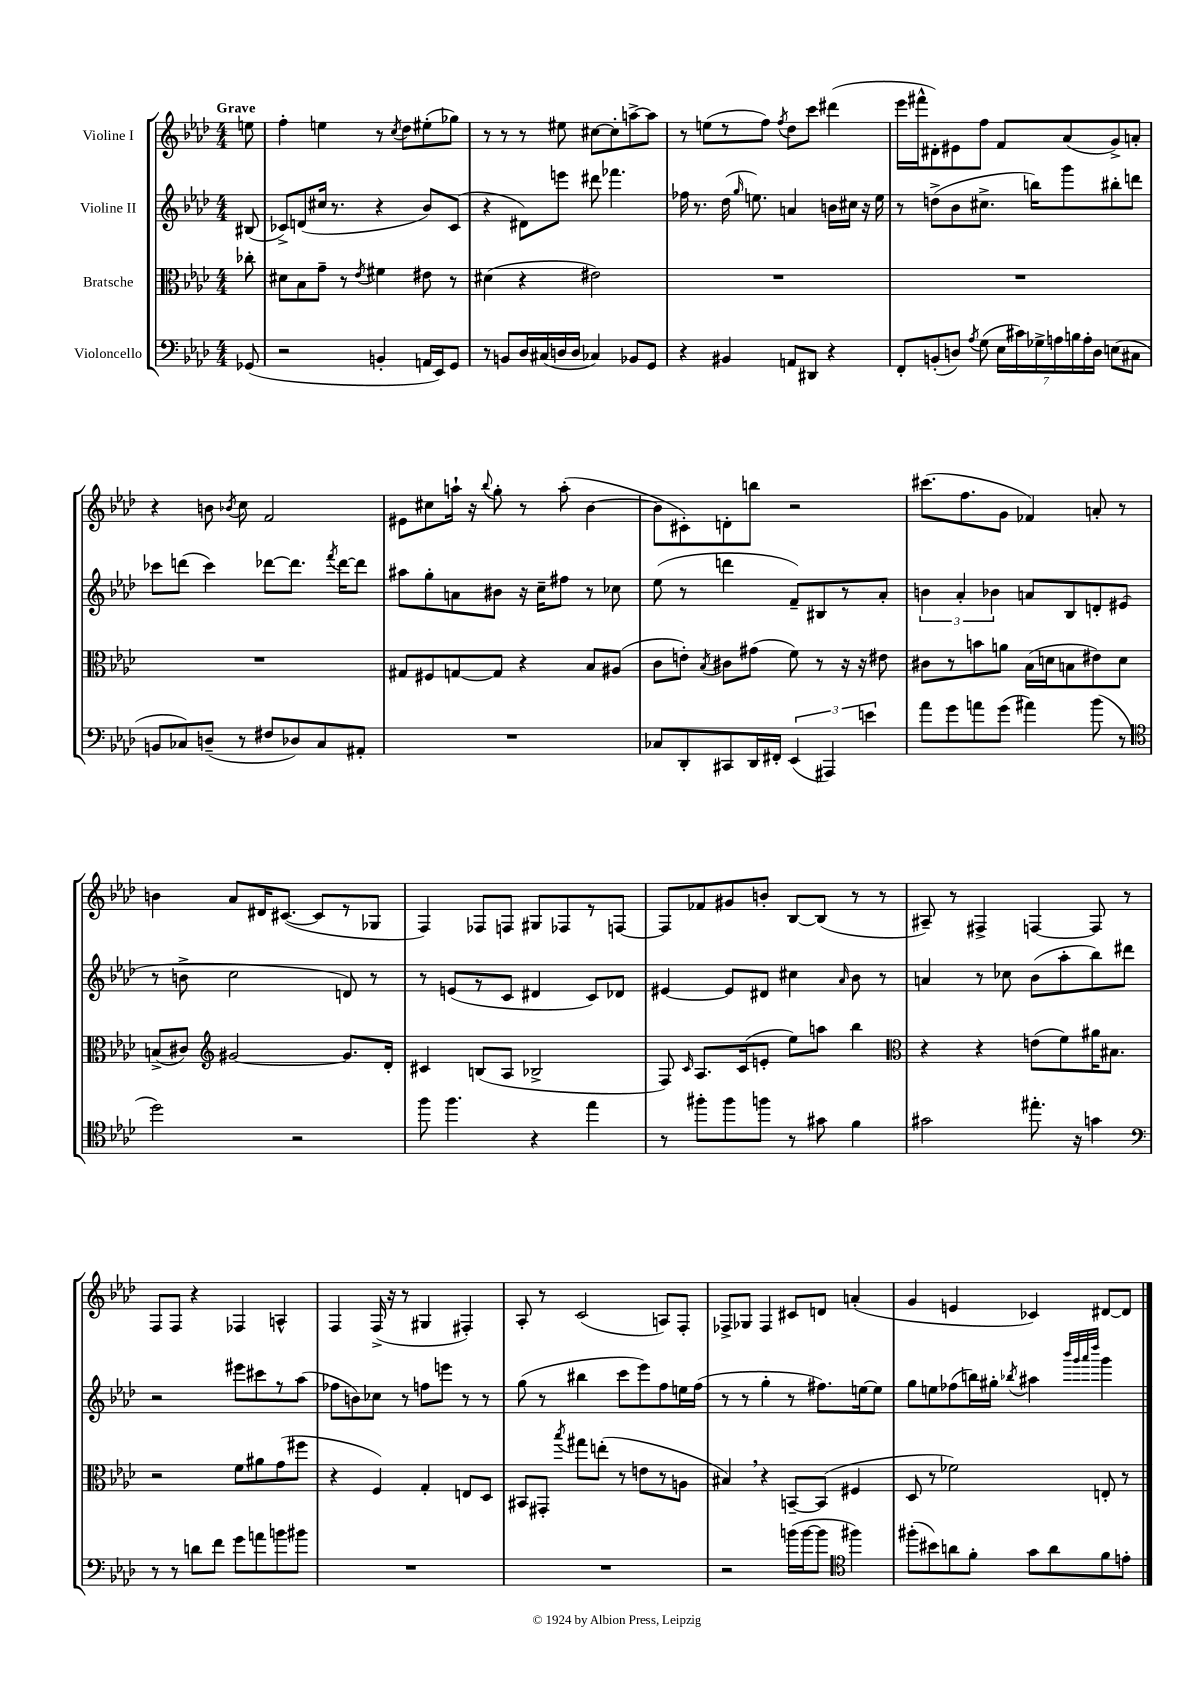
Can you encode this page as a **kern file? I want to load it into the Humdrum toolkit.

**kern	**kern	**kern	**kern
*part4	*part3	*part2	*part1
*staff4	*staff3	*staff2	*staff1
*I"Violoncello	*I"Bratsche	*I"Violine II	*I"Violine I
*clefF4	*clefC3	*clefG2	*clefG2
*k[b-e-a-d-]	*k[b-e-a-d-]	*k[b-e-a-d-]	*k[b-e-a-d-]
*M4/4	*M4/4	*M4/4	*M4/4
=	=	=	=
!	!	!	!LO:TX:a:B:t=Grave
(8GG-X/	8cc-X'\	(8B#X/	8een\
=1	=1	=1	=1
2r	8d#X\L	8c-X^/L)	4ff'\
.	8B-\	(8dn/	.
.	8g~\J	16cc#X/Jk	4een\
.	.	8.r	.
.	8r	.	.
.	8qe-/	.	.
4BBn'/	4f#X\	4r	8r
.	.	.	8qcc/
.	.	.	8dd-\L
16AAn/LL	8e#X\	8b-/L)	(8ee#X'\
16EE-/J)	.	.	.
8GG/J	8r	(8c-/J	8gg-X\J)
=2	=2	=2	=2
8r	(4d#X\	4r	8r
8BBn/L	.	.	8r
16D-/L	4r	8d#X\L)	8r
(16C#X/	.	.	.
16Dn/	.	8eeen\J	8ee#X\
16D/JJ	.	.	.
4C-X/)	2e#X\)	8ddd#X\	[8cc#X\L
.	.	4.fff-X\	8cc#'\]
8BB-X/L	.	.	[8aan^\
8GG/J	.	.	8aa\J]
=3	=3	=3	=3
4r	1r	16ff-X\	8r
.	.	8.r	.
.	.	.	(8een\L
4BB#X/	.	(16dd-\	8r
.	.	16qqgg/	.
.	.	8.een\)	.
.	.	.	8ff\J)
.	.	.	8qff/
8AAn/L	.	4an/	8dd-\L
8DD#X/J	.	.	8ccc\J
4r	.	16bn\LL	(4ddd#X\
.	.	16cc#X\JJ	.
.	.	16r	.
.	.	16ee\	.
=4	=4	=4	=4
8FF'/L	1r	8r	16eee-\LL
.	.	.	16fff#X^^\J
(8BBn'/	.	(8ddn^\L	8d#X'\)
8Dn/J)	.	8b-\	8e#X\
8qA-/	.	.	.
(8G\	.	8.cc#X^\J	8ff\J
28E-\LL	.	.	8f/L
28c#X\)	.	.	.
.	.	16bbn\KL)	.
28G-X^\	.	.	.
28An\	.	.	.
.	.	8ggg\	(8a-/
28Bn\	.	.	.
28A'\	.	.	.
28D\JJ	.	.	.
(8En\L	.	8bb#X'\	8g^/)
8C#X\J	.	8dddn\J	8an'/J
!!LO:LB:g=z
=5	=5	=5	=5
8BBn/L	1r	8ccc-X\L	4r
8C-X/)	.	(8dddn\J	.
(8Dn~/J	.	4ccc-\)	8bn\
.	.	.	8qb-X/
8r	.	.	8cc\
8F#X/L	.	[8ddd-X\L	2f/
8D-X/)	.	8.ddd-\J]	.
8C-/	.	.	.
.	.	8qfff/	.
.	.	[16ddd-\KL	.
8AA#X'/J	.	8ddd-\J]	.
=6	=6	=6	=6
1r	8G#X/L	8aa#X\L	8e#X\L
.	8F#X/	8gg'\	8cc#X\
.	[8Gn/	8an\	16aan`\Jk
.	.	.	16r
.	.	.	8qqbb-/
.	8G/J]	8b#X\J	8gg'\
.	4r	16r	8r
.	.	16cc~\KL	.
.	.	8ff#X\J	(8aa'\
.	8B-/L	8r	[4b-\
.	(8A#X/J	8cc-X\	.
=7	=7	=7	=7
8C-X/L	8c\L	(8ee-\	8b-\L]
8DD-'/	8en'\J)	8r	8c#X'\)
.	8qB-/	.	.
8CC#X/	8c#X\L	4dddn\	8dn'\
16DD-/L	(8g#X\J	.	8bbn\J
16FF#X'/JJ	.	.	.
(6EE-/	8f\)	8f~/L)	2r
.	8r	8B#X/	.
6AAA#X/)	.	.	.
.	16r	8r	.
.	16r	.	.
6en\	.	.	.
.	8e#X\	8a-'/J	.
=8	=8	=8	=8
8a-\L	8c#X\L	6bn\	(8.ccc#X\L
8g\	8r	.	.
.	.	6a-'/	.
.	.	.	8.ff\
8an\	8bn\	.	.
.	.	6b-X\	.
(8g\J	8an\J	.	8g\J
4a#X\)	(16B-\LL	8an/L	4f-X/)
.	16dn\J	.	.
.	8Bn\	8B-/	.
(8b-\	8e#X\)	8dn'/	8an'/
8r	8d\J	(8e#X/J	8r
!!LO:LB:g=z
=9	=9	=9	=9
*clefC4	*	*	*
2dd-\)	(8Bn^/L	8r	4bn\
.	8c#X/J)	8bn^\	.
*	*clefG2	*	*
.	[2g#X/	2cc\	8a-/L
.	.	.	16d#X/K
.	.	.	([8.c#X/J
2r	.	.	.
.	.	.	8c#/L]
.	8.g#/L]	8dn/)	8r
.	.	8r	8G-X/J
.	16d-'/Jk	.	.
=10	=10	=10	=10
8ff\	4c#X/	8r	4F/)
4.ff\	.	(8en/L	.
.	(8Bn/L	8r	8F-X/L
.	8A-/J	8c/J	8Fn/J
4r	2B-X^/	4d#X/	8G#X/L
.	.	.	8F-X/
4ee-\	.	8c/L)	8r
.	.	8d-X/J	[8Fn/J
=11	=11	=11	=11
8r	8F/)	[4e#X/	8F/L]
.	16qqc/	.	.
8ff#X'\L	8.A-/L	.	8f-X/
8ff#\	.	8e#/L]	8g#X/
.	(16c/k	.	.
8ffn\J	8en'/J	8d#X/J	8bn'/J
8r	8ee-\L)	4cc#X\	[8B-/L
8g#X\	8aan\J	.	(8B-/J]
.	.	16qqa-/	.
4f\	4bb-\	8b-\	8r
.	.	8r	8r
=12	=12	=12	=12
*	*clefC3	*	*
2g#X\	4r	4an/	8A#X~/)
.	.	.	8r
.	4r	8r	4F#X^/
.	.	8cc-X\	.
8.ee#X'\	(8en\L	(8b-\L	[4Fn/
.	8f\)	8aa-'\	.
16r	.	.	.
4gn\	16a#X\K	8bb-\)	8F/]
.	8.B#X\J	.	.
.	.	8ddd#X\J	8r
!!LO:LB:g=z
=13	=13	=13	=13
*clefF4	*	*	*
8r	2r	2r	8F/L
8r	.	.	8F/J
8dn\L	.	.	4r
8f\J	.	.	.
8g\L	8f\L	8eee#X\L	4F-X/
8an\	8a#X\	8ccc#X\	.
8bn\	(8g\	8r	4An^^/
8b#X\J	8ff#X\J	(8aa-\J	.
=14	=14	=14	=14
1r	4r	8ff-X\L	4F/
.	.	8bn\)	.
.	4F/)	8cc-X\J	(16F^/
.	.	.	16r
.	.	8r	8r
.	4G'/	8ffn\L	4G#X/
.	.	8eeen\J	.
.	8En/L	8r	4F#X'/)
.	8D-/J	8r	.
=15	=15	=15	=15
1r	8BB#X/L	(8gg\	8A-'/
.	8GG#X'/J	8r	8r
.	8qbb-/	.	.
.	8gg#X\L	4bb#X\	(2c/
.	(8een'\J	.	.
.	8r	8ccc\L	.
.	8en\L	8eee-\)	.
.	8r	8ff\	8An/L)
.	8An\J	16een\L	8F'/J
.	.	(16ff\JJ	.
=16	=16	=16	=16
2r	4B#X,/)	8r	8F-X^/L
.	.	8r	8G-X/J
.	4r	4gg'\	4F-/
(16bn\LL	[8BBn~/L	8r	8c#X/L
[16b\J	.	.	.
8b\J]	(8BB/J]	8.ff#X\L)	8dn/J
*clefC4	*	*	*
4ff#X\)	4F#X/	.	(4an'/
.	.	[16een\k	.
.	.	8ee\J]	.
=17	=17	=17	=17
(8ff#X'\L	8D-/	8gg\L	4g/
8b#X\)	8r	8een\	.
8an\	2f-X\)	(8ff-X\	4en/
8f'\J	.	16bbn\L)	.
.	.	16gg#X'\JJ	.
.	.	8qbb-X/	.
8g\L	.	4aa#X\	4c-X/)
8a\	.	.	.
.	.	32qqbbb-/LLL	.
.	.	32qqggg/	.
.	.	32qqaaa-/	.
.	.	32qqdddd-/JJJ	.
8f\	8En'/	4ggg\	[8d#X/L
8en'\J	8r	.	8d#/J]
==	==	==	==
*-	*-	*-	*-
